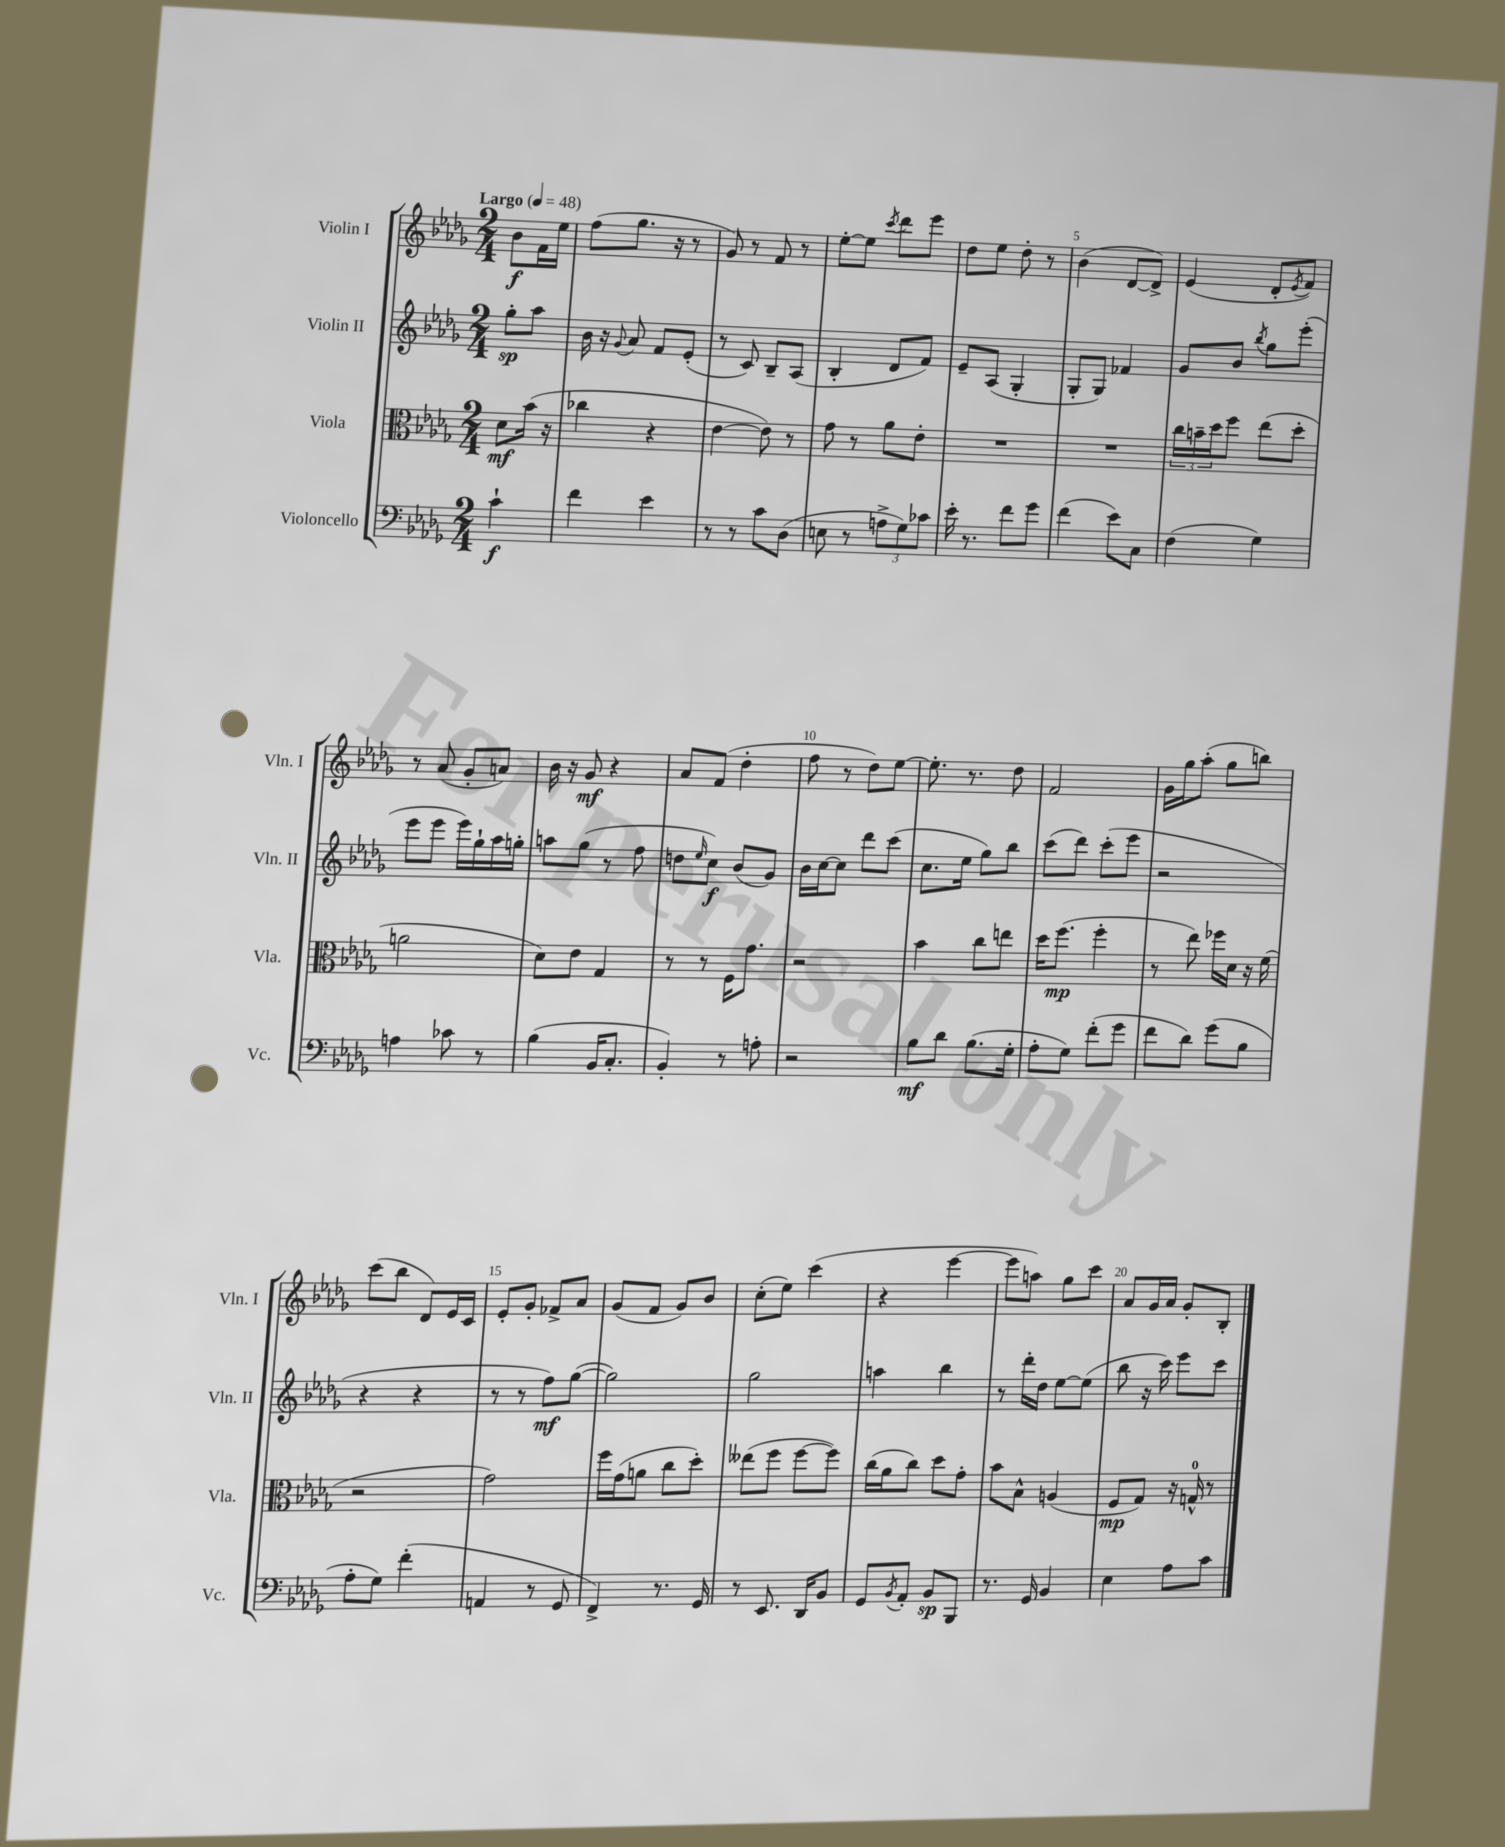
<<
\new StaffGroup <<
\new Staff = "s0" \with { instrumentName = "Violin I" shortInstrumentName = "Vln. I" } {
    \clef treble \key des \major \numericTimeSignature \time 2/4 \partial 4 \tempo "Largo" 4 = 48
    bes'8\f f'16 ees''16 |
    f''8( ges''8. r16 r8 |
    ges'8) r8 f'8 r8 |
    ees''8~-. ees''8 \acciaccatura { c'''8 } des'''8 ees'''8 |
    des''8 ees''8 des''8-. r8 |
    bes'4( des'8~ des'8->) |
    ees'4( des'8-. \acciaccatura { ees'8 } f'8) |
    r8 aes'8( ges'8-. a'8) |
    bes'16 r16 ges'8\mf r4 |
    aes'8 f'8( des''4-. |
    f''8 r8 des''8) ees''8~ |
    ees''8.-. r8. des''8 |
    f'2 |
    ges'16 ges''16 aes''8-.( ges''8 b''8) |
    c'''8( bes''8 des'8) ees'16 c'16 |
    ees'8-. ges'8-. fes'8-> aes'8 |
    ges'8( f'8 ges'8) bes'8 |
    c''8-.( ees''8) c'''4( |
    r4 ees'''4~ |
    ees'''8 a''8) ges''8 c'''8 |
    aes'8 ges'16 aes'16 ges'8-. bes8-. \bar "|." |
}
\new Staff = "s1" \with { instrumentName = "Violin II" shortInstrumentName = "Vln. II" } {
    \clef treble \key des \major \numericTimeSignature \time 2/4 \partial 4
    ges''8-.\sp aes''8 |
    bes'16 r16 \appoggiatura { ges'8 } aes'8 f'8 ees'8-.( |
    r8 c'8) bes8-- aes8( |
    bes4-. des'8 f'8) |
    ees'8-- aes8( ges4-. |
    ges8-. ges8) fes'4 |
    ges'8 bes'8 \acciaccatura { bes''8 } ges''8 ees'''8-.( |
    ees'''8 ees'''8 ees'''16) ges''16-! aes''16 g''16-. |
    a''8 ges''8( r8 f''8 |
    d''8 \grace { ees''16 } c''8\f) bes'8( ges'8) |
    bes'16 c''16~ c''8 des'''8 c'''8( |
    c''8. ees''16 ges''8) bes''8 |
    c'''8( des'''8) c'''8-.( ees'''8 |
    r2 |
    r4 r4 |
    r8 r8 f''8\mf) ges''8~( |
    ges''2) |
    ges''2 |
    a''4 bes''4 |
    r8 des'''16-. des''16 ees''8~ ees''8( |
    bes''8 r16 c'''16) ees'''8 c'''8 \bar "|." |
}
\new Staff = "s2" \with { instrumentName = "Viola" shortInstrumentName = "Vla." } {
    \clef alto \key des \major \numericTimeSignature \time 2/4 \partial 4
    des'8\mf bes'16( r16 |
    ces''4 r4 |
    ees'4~ ees'8) r8 |
    ges'8 r8 aes'8 ees'8-. |
    R2 |
    R2 |
    \tuplet 3/2 { c''16 b'16-- des''16 } f''8 ees''8( des''8-. |
    a'2 |
    des'8) ees'8 ges4 |
    r8 r8 f16 ges'8. |
    r2 |
    bes'4 c''8 e''8 |
    des''16 f''8.\mp( f''4-. |
    r8 ees''8) fes''16 des'16 r16 f'16( |
    r2 |
    ges'2) |
    f''16 ges'16( a'8 c''8 des''8-.) |
    eeses''8( f''8 f''8~ f''8) |
    c''16( aes'16 c''8) des''8 ges'8-. |
    bes'8 bes8-^ a4( |
    f8\mp ges8) r16 g16-0-^ r8 \bar "|." |
}
\new Staff = "s3" \with { instrumentName = "Violoncello" shortInstrumentName = "Vc." } {
    \clef bass \key des \major \numericTimeSignature \time 2/4 \partial 4
    c'4-!\f |
    f'4 ees'4 |
    r8 r8 c'8 des8( |
    e8 r8 \tuplet 3/2 { a8-> ges8) ces'8 } |
    ees'16-. r8. f'8 ges'8 |
    f'4( ees'8) c8 |
    f4( ges4) |
    a4 ces'8 r8 |
    bes4( bes,16 c8.-. |
    bes,4-.) r8 a8-. |
    r2 |
    bes8\mf des'8 bes8.( ges16-. |
    aes8-. ges8) f'8-.( ges'8 |
    f'8 des'8) ges'8( bes8 |
    aes8-. ges8) f'4-.( |
    a,4 r8 ges,8 |
    f,4->) r8. ges,16 |
    r8 ees,8. des,16 bes,8 |
    ges,8 \acciaccatura { bes,8 } aes,8-. bes,8\sp bes,,8 |
    r8. ges,16 bes,4 |
    ees4 aes8 c'8 \bar "|." |
}
>>
>>
\layout { \context { \Score \override BarNumber.break-visibility = ##(#f #t #t) barNumberVisibility = #(every-nth-bar-number-visible 5) } }
